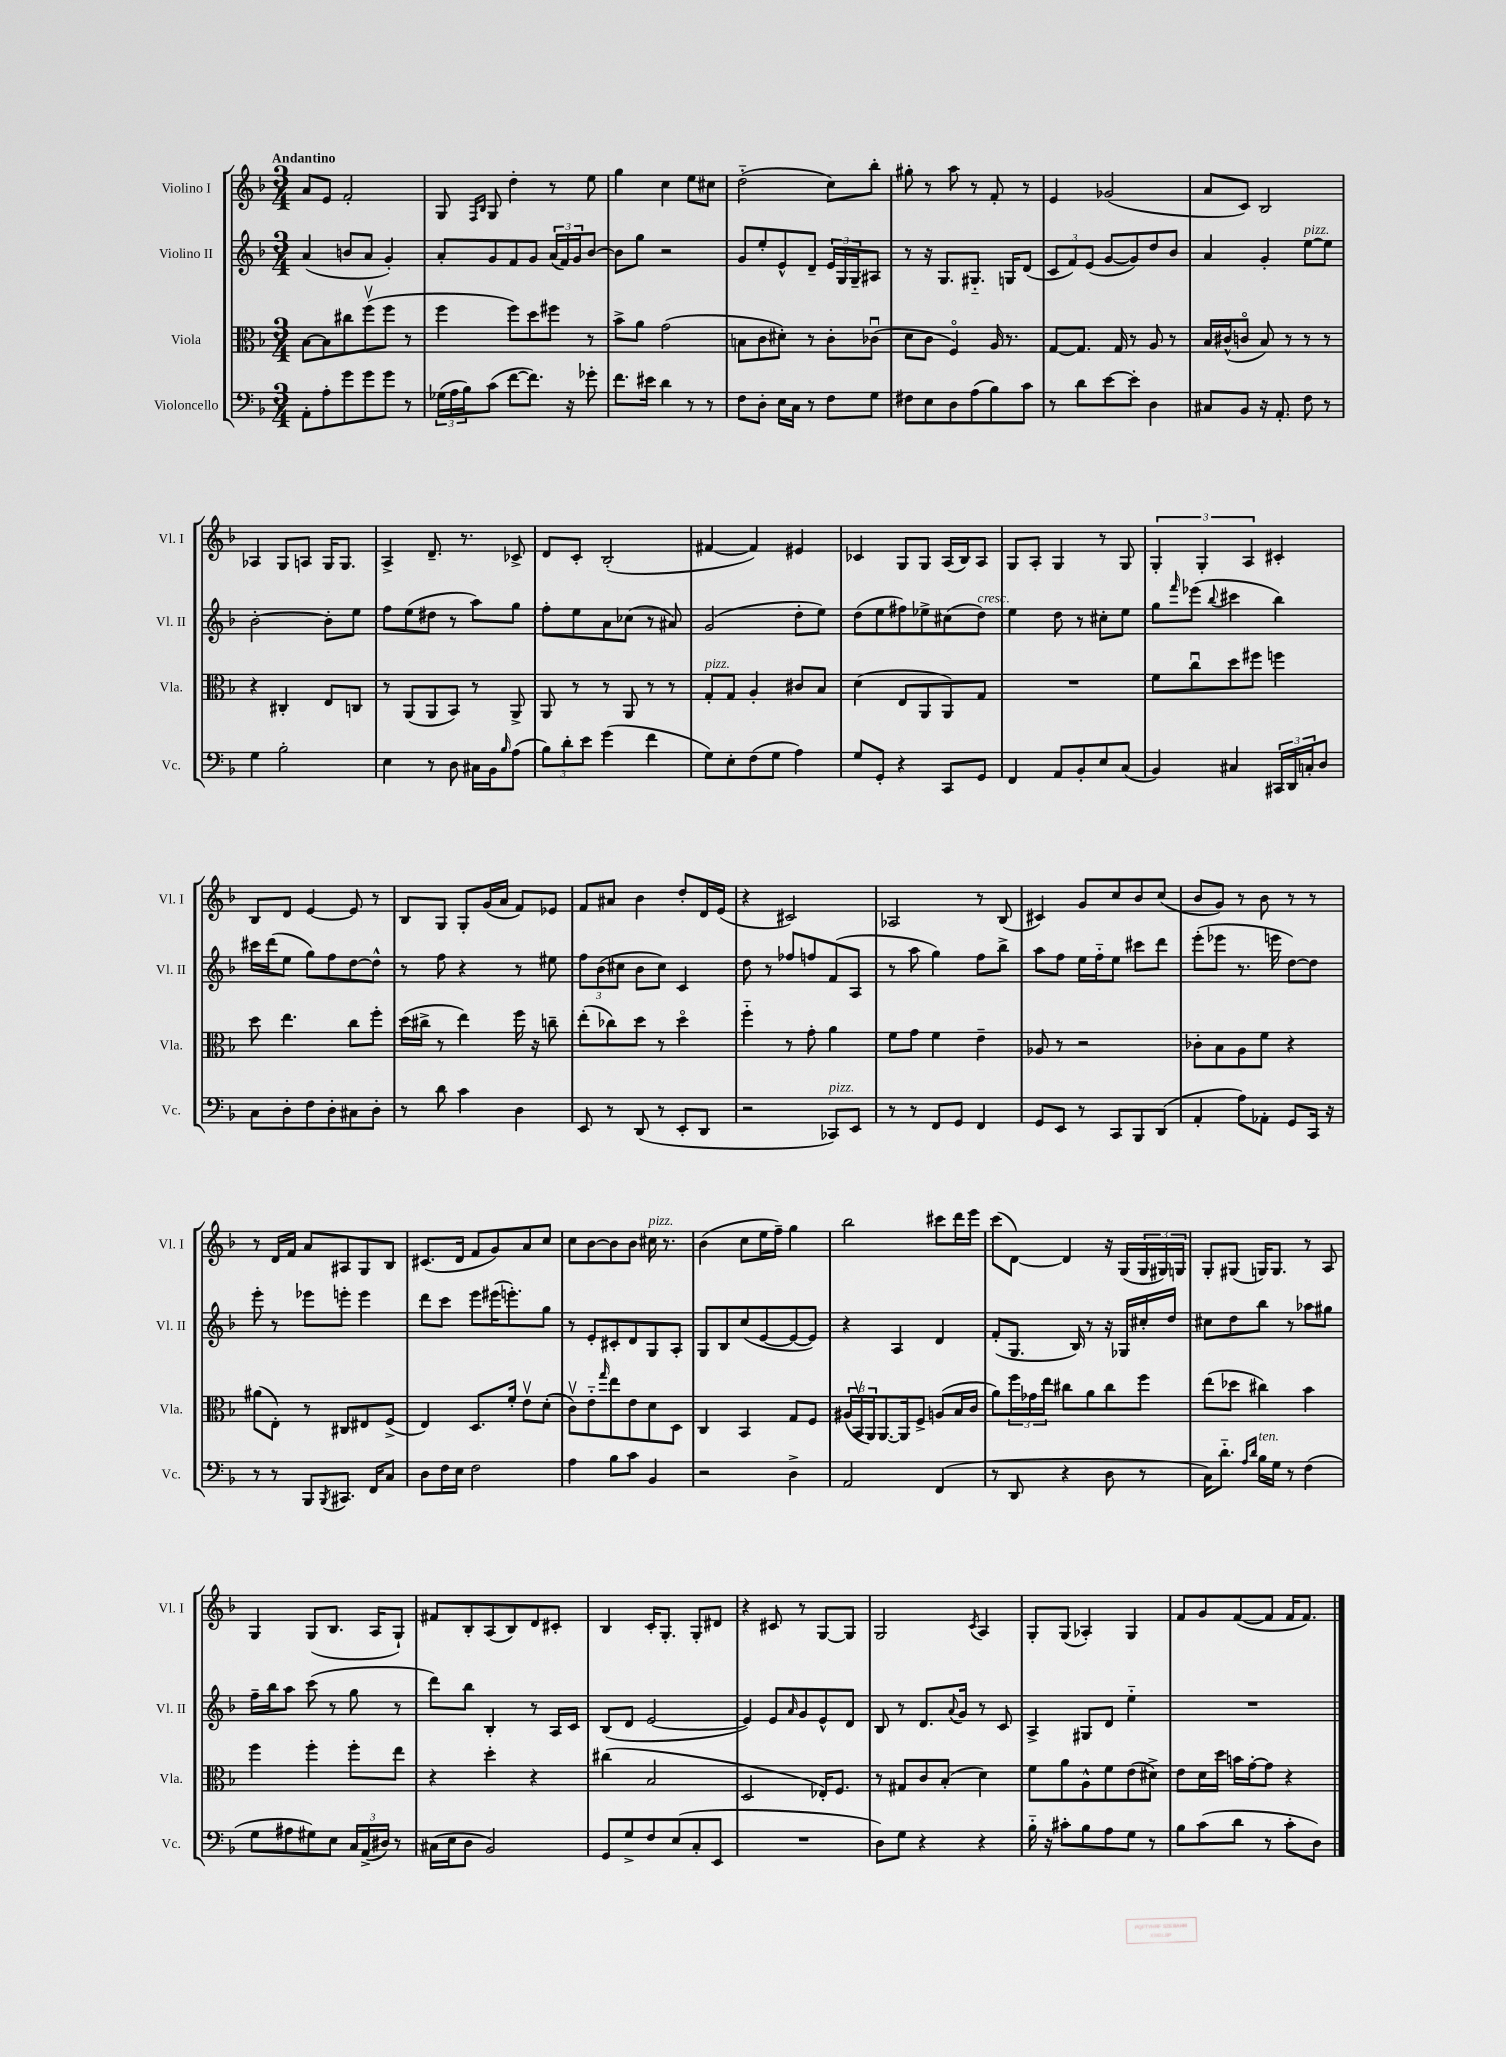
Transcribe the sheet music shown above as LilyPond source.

<<
\new StaffGroup <<
\new Staff = "s0" \with { instrumentName = "Violino I" shortInstrumentName = "Vl. I" } {
    \clef treble \key f \major \numericTimeSignature \time 3/4 \tempo "Andantino"
    a'8 e'8 f'2-. |
    g8 \grace { f16 bes16 } g8 d''4-. r8 e''8 |
    g''4 c''4 e''8 cis''8 |
    d''2-_( c''8) bes''8-. |
    gis''8-. r8 a''8 r8 f'8-. r8 |
    e'4 ges'2( |
    a'8 c'8) bes2 |
    aes4 g8 a8 g16 g8. |
    a4-> d'8.-- r8. ces'8-> |
    d'8 c'8-. bes2-.( |
    fis'4~ fis'4) eis'4 |
    ces'4 g8 g8 a16( bes16) a8 |
    g8 a8-. g4 r8 g8 |
    \tuplet 3/2 { g4-. g4-. a4 } cis'4-. |
    bes8 d'8 e'4~ e'8 r8 |
    bes8 g8 g8-. g'16( a'16 f'8) ees'8 |
    f'8 ais'8 bes'4 d''8-. d'16 e'16( |
    r4 cis'2) |
    aes2 r8 bes8( |
    cis'4) g'8 c''8 bes'8 c''8( |
    bes'8 g'8) r8 bes'8 r8 r8 |
    r8 d'16 f'16 a'8 ais8 g8 bes8 |
    cis'8.( d'16 f'8 g'8) a'8 c''8 |
    c''8 bes'8~ bes'8 bes'8 cis''16^\markup { \italic "pizz." } r8. |
    bes'4( c''8 e''16 f''16--) g''4 |
    bes''2 cis'''8 d'''16 e'''16 |
    c'''8( d'8~) d'4 r16 g16( \tuplet 3/2 { g16 gis16) g16 } |
    g8-. gis8( g16) g8. r8 a8 |
    g4 g8( bes8. a16 g8-!) |
    fis'8 bes8-. a8( bes8) d'8 cis'8-. |
    bes4 c'16-. g8.-. g8-. dis'8 |
    r4 cis'8 r8 g8~ g8 |
    g2 \acciaccatura { c'8 } a4 |
    g8-. g8( aes4-.) g4 |
    f'8 g'8 f'8~( f'8 f'16 f'8.) \bar "|." |
}
\new Staff = "s1" \with { instrumentName = "Violino II" shortInstrumentName = "Vl. II" } {
    \clef treble \key f \major \numericTimeSignature \time 3/4
    a'4( b'8 a'8 g'4-.) |
    a'8-. g'8 f'8 g'8 \tuplet 3/2 { a'16( f'16) g'16 } bes'8~ |
    bes'8 g''8 r2 |
    g'8 e''8-. e'8-^ d'8-- \tuplet 3/2 { e'16 g16 g16-- } ais8 |
    r8 r16 g8. gis8.-_ g16 d'8( |
    \tuplet 3/2 { c'8 f'8) e'8( } g'8~ g'8) d''8 bes'8 |
    a'4 g'4-. e''8~^\markup { \italic "pizz." } e''8 |
    bes'2~-. bes'8-. e''8 |
    f''8 e''8( dis''8 r8 a''8) g''8 |
    f''8-. e''8 a'8 ces''8( r8 ais'8) |
    g'2( d''8-. e''8) |
    d''8( e''8 fis''8) ees''8-> cis''8( d''8^\markup { \italic "cresc." }) |
    e''4 d''8 r8 cis''8-. e''8 |
    g''8 \grace { f'''16 } ees'''8( \appoggiatura { bes''8 } cis'''4 bes''4) |
    cis'''16 d'''16( e''8 g''8) f''8 d''8~ d''8-^ |
    r8 f''8 r4 r8 eis''8 |
    \tuplet 3/2 { f''8 bes'8( cis''8 } bes'8 cis''8) c'4 |
    d''8 r8 fes''8 f''8 f'8( a8 |
    r8 a''8 g''4) f''8 bes''8-> |
    a''8 f''8 e''16 f''16-_ e''8 cis'''8 d'''8 |
    e'''8-.( ees'''8 r8. e'''16 d''8~) d''8 |
    e'''8-. r8 ees'''8 e'''8-. e'''4 |
    d'''8 c'''8 e'''8 eis'''16( e'''8.-.) g''8 |
    r8 e'8-. cis'8-. d'8 g8 a8-. |
    g8 bes8 c''8( e'8~ e'8~ e'8) |
    r4 a4 d'4 |
    f'8-.( g8. bes16) r8 r16 ges16 cis''16-. d''16 |
    cis''8 d''8 bes''8 r8 aes''8 gis''8 |
    f''16-- bes''16 a''8 c'''8( r8 g''8 r8 |
    d'''8) bes''8 bes4-. r8 a16 c'16 |
    bes8( d'8 e'2~ |
    e'4) e'8 \grace { a'16 } g'8 e'8-^ d'8 |
    bes8 r8 d'8. \appoggiatura { a'8 } g'16 r8 c'8 |
    a4-> gis8 d'8 e''4-_ |
    R2. \bar "|." |
}
\new Staff = "s2" \with { instrumentName = "Viola" shortInstrumentName = "Vla." } {
    \clef alto \key f \major \numericTimeSignature \time 3/4
    bes8~ bes8 cis''8 f''8\upbow( f''8 r8 |
    f''4 f''8) d''8 fis''8 r8 |
    bes'8-> a'8 g'2( |
    b8 c'8 dis'8-.) r8 c'8-. ces'8\downbow( |
    d'8 c'8 f4\flageolet) a16 r8. |
    g8~ g8. g16 r8 a8 r8 |
    bes16 cis'16-^( c'8\flageolet bes8) r8 r8 r8 |
    r4 cis4-. e8 c8 |
    r8 a,8( a,8 bes,8) r8 a,8-> |
    a,8 r8 r8 a,8 r8 r8 |
    g8-.^\markup { \italic "pizz." } g8 a4-. cis'8 bes8 |
    d'4( e8 a,8 a,8) g8 |
    R2. |
    f'8 c''8\downbow d''8 fis''8 f''4 |
    d''8 e''4. c''8 f''8-. |
    d''16( cis''16-> r8 e''4) f''16 r16 c''8-- |
    e''8-.( ces''8) d''8 r8 d''4\flageolet |
    f''4-_ r8 g'8-. a'4 |
    f'8 g'8 f'4 e'4-- |
    aes8 r8 r2 |
    ces'8-. bes8 a8 f'8 r4 |
    ais'8( e8-.) r8 cis8 eis8 f8->( |
    e4) d8. f'16-. e'8\upbow d'8-.( |
    c'8\upbow) e'8-_ \grace { g''16 } e''8 e'8 d'8 d8 |
    c4 bes,4 g8 f8 |
    \tuplet 3/2 { ais16( bes,16\upbow a,16) } a,8.~ a,16 f8-> a8( bes16 c'16 |
    a'8) \tuplet 3/2 { f''16 ges'16 e''16 } cis''8 a'8 cis''8 f''8 |
    e''8( des''8 cis''4) bes'4 |
    f''4 f''4-. f''8-. e''8 |
    r4 d''4-. r4 |
    cis''4( bes2 |
    d2 ees16-.) f8. |
    r8 gis8 c'8 bes8-.( d'4) |
    f'8 a'8 a8-^ f'8 e'8( dis'8->) |
    e'8 d'16 d''16 b'16 g'16~-. g'8 r4 \bar "|." |
}
\new Staff = "s3" \with { instrumentName = "Violoncello" shortInstrumentName = "Vc." } {
    \clef bass \key f \major \numericTimeSignature \time 3/4
    a,8-. a8-. g'8 g'8 g'8 r8 |
    \tuplet 3/2 { ges16( a16 bes16) } c'8( f'8~ f'8.) r16 ges'8-. |
    f'8. eis'16 d'4 r8 r8 |
    f8 d8-. e16 c16 r8 f8 g8 |
    fis8 e8 d8 a8( bes8) c'8 |
    r8 d'8 e'8~ e'8-. d4 |
    cis8 bes,8 r16 a,8.-. f8 r8 |
    g4 bes2-. |
    e4 r8 d8 cis16 bes,16 \grace { bes16 } a8( |
    \tuplet 3/2 { bes8) d'8-. e'8 } g'4( f'4 |
    g8) e8-. f8( g8 a4) |
    g8 g,8-. r4 c,8 g,8 |
    f,4 a,8 bes,8-. e8 c8( |
    bes,4) cis4 \tuplet 3/2 { cis,16 d,16 c16-. } d8 |
    c8 d8-. f8 d8-. cis8 d8-. |
    r8 d'8 c'4 d4 |
    e,8 r8 d,8( r8 e,8-. d,8 |
    r2 ces,8^\markup { \italic "pizz." }) e,8 |
    r8 r8 f,8 g,8 f,4 |
    g,8 e,8 r8 c,8 bes,,8 d,8( |
    a,4-. a8) aes,8-. g,8 c,16 r16 |
    r8 r8 bes,,8 \acciaccatura { bes,,8 } cis,8. f,16 c8 |
    d8 f16 e16 f2 |
    a4 bes8 c'8 bes,4 |
    r2 d4-> |
    a,2 f,4( |
    r8 d,8 r4 d8 r8 |
    c16) d'8.-_ \grace { a16 d'16 } bes16^\markup { \italic "ten." } g16 r8 f4( |
    g8 ais8 gis8) e8 \tuplet 3/2 { c16 a,16->( dis16) } r8 |
    cis16( e16 d8 bes,2) |
    g,8 g8-> f8 e8( c8-. e,8 |
    R2. |
    d8) g8 r4 r4 |
    bes16-_ r16 cis'8-. bes8 a8 g8 r8 |
    bes8 c'8( d'8 r8 c'8-. d8) \bar "|." |
}
>>
>>
\layout { \context { \Score \remove "Bar_number_engraver" } }
